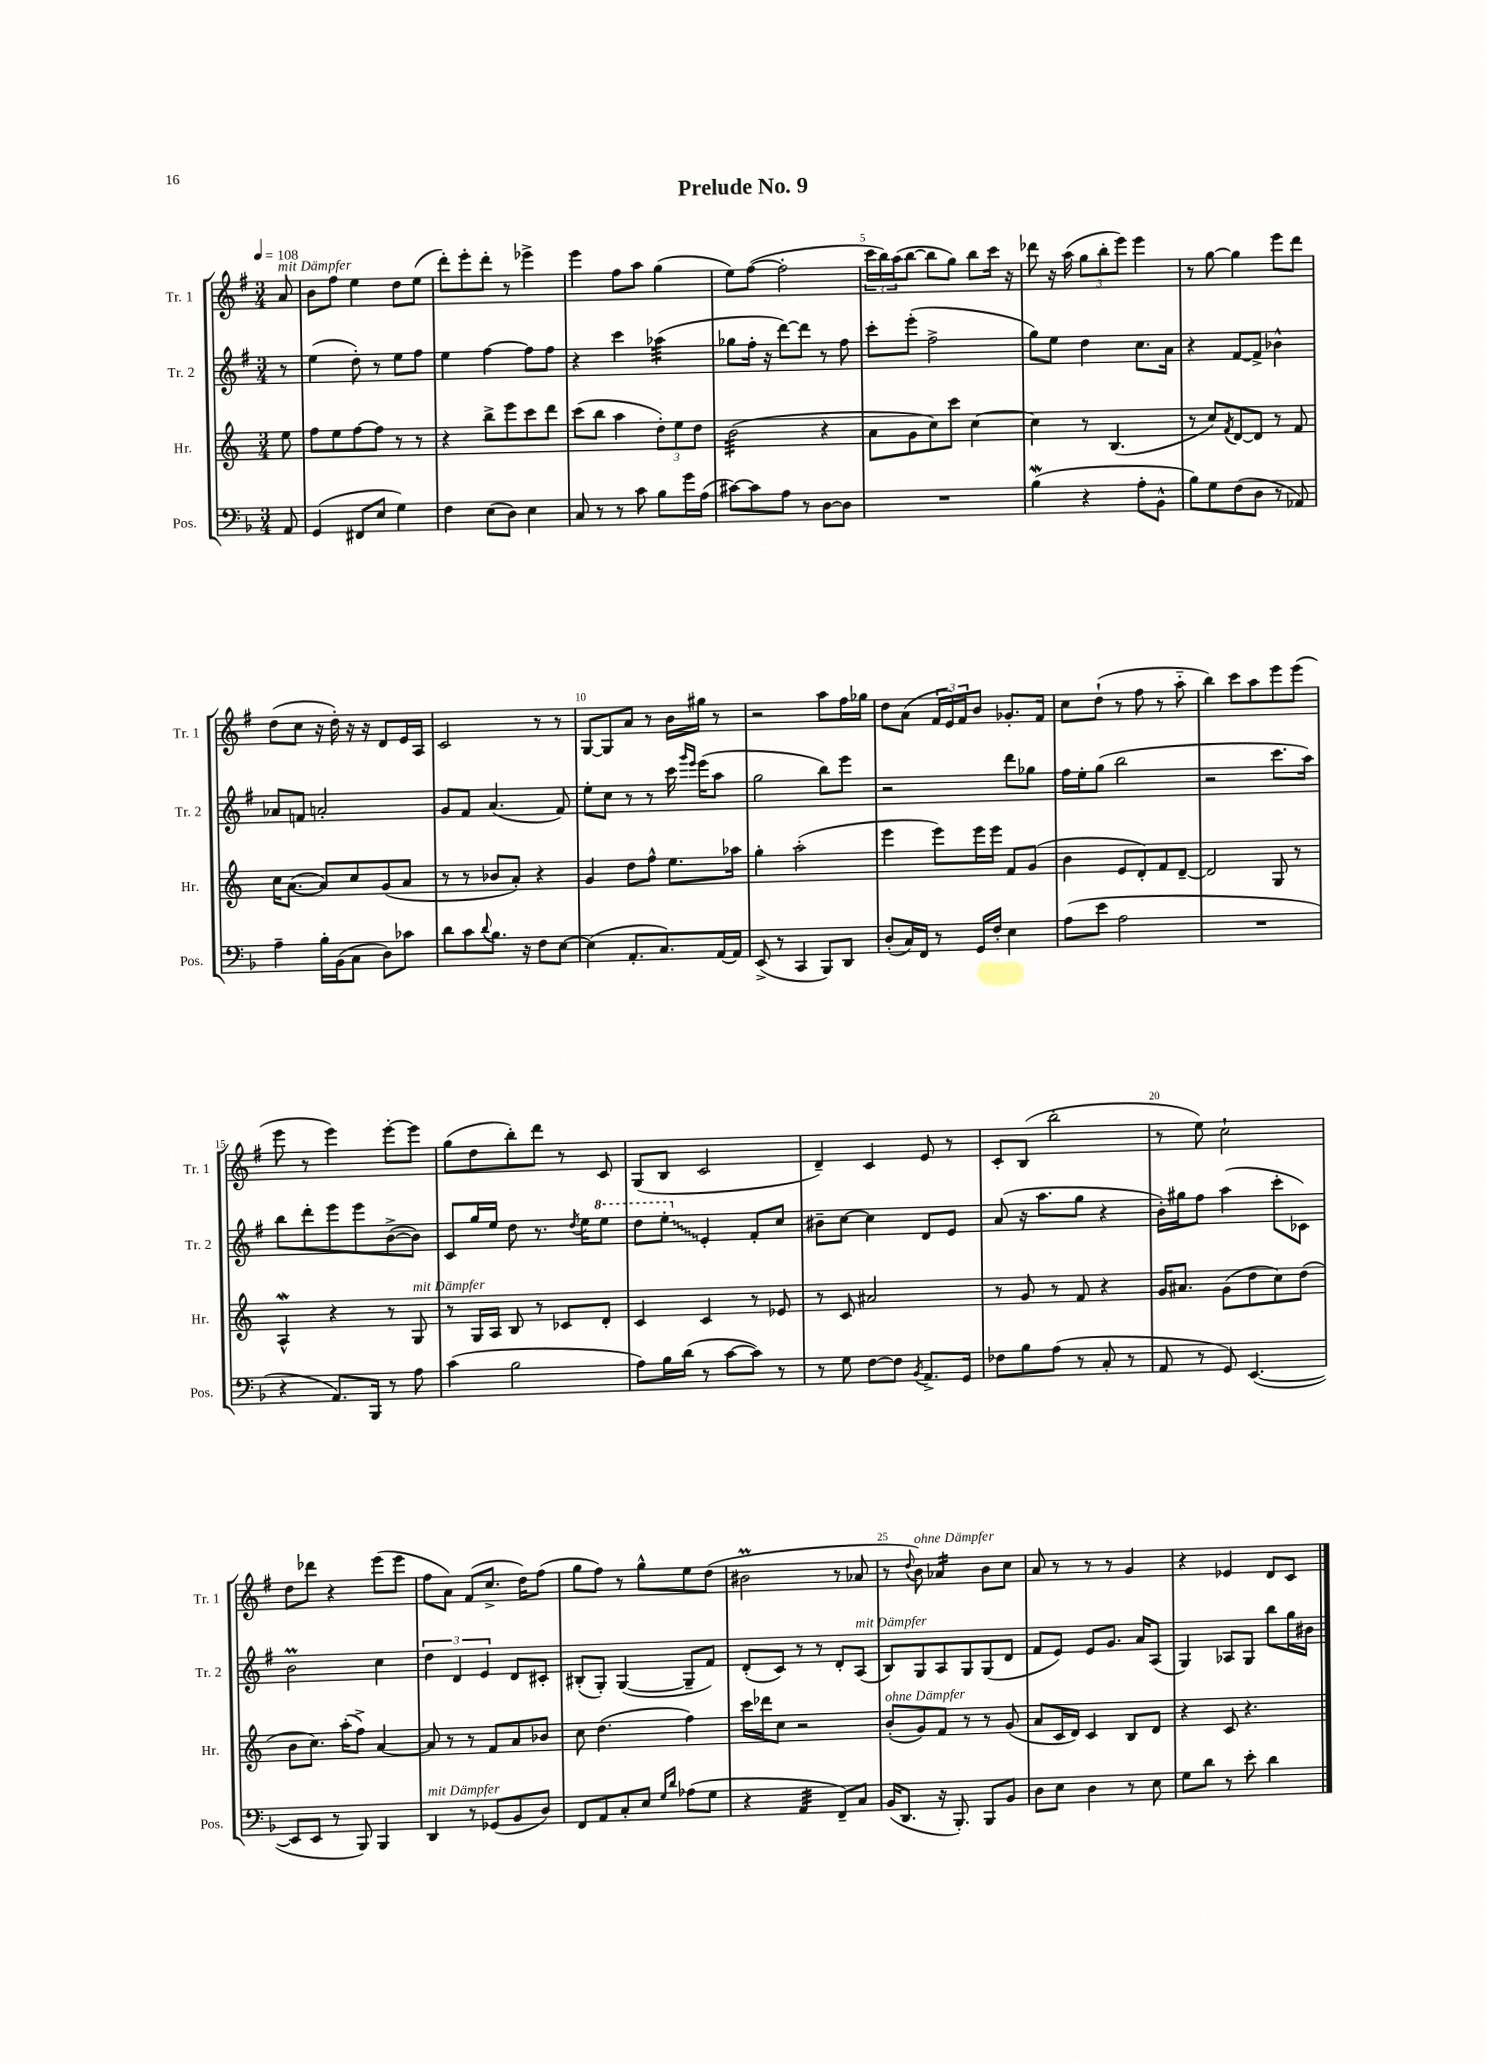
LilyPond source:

\header { title = "Prelude No. 9" }
<<
\new StaffGroup <<
\new Staff = "s0" \with { instrumentName = "Tr. 1" shortInstrumentName = "Tr. 1" } {
    \clef treble \key g \major \numericTimeSignature \time 3/4 \partial 8 \tempo 4 = 108
    a'8^\markup { \italic "mit Dämpfer" } |
    b'8 fis''8 e''4 d''8 e''8( |
    d'''8-.) e'''8-. d'''8-. r8 ees'''4-> |
    e'''4 fis''8 a''8 g''4( |
    e''8) fis''8~( fis''2-. |
    \tuplet 3/2 { c'''16 b''16) a''16( } b''8~ b''8 g''8) b''8 c'''16 r16 |
    des'''8 r16 a''16( \tuplet 3/2 { g''8 b''8-. e'''8) } e'''4 |
    r8 g''8~ g''4 e'''8 d'''8 |
    d''8( c''8 r16 d''16-.) r16 r16 d'8 e'16 a16 |
    c'2 r8 r8 |
    g8~ g8 a'8 r8 b'16 gis''16 r8 |
    r2 a''8 fis''16 ges''16 |
    d''8 a'8( \tuplet 3/2 { fis'16 e'16) fis'16 } b'8 ges'8.-. fis'16 |
    c''8 d''8-!( r8 fis''8 r8 a''8-_ |
    b''4) c'''8 a''8 e'''8 e'''8( |
    e'''8 r8 e'''4) e'''8~-. e'''8 |
    g''8( d''8 b''8-.) d'''8 r8 c'8 |
    g8( b8 c'2 |
    d'4--) c'4 e'8 r8 |
    c'8-. b8( b''2-. |
    r8 e''8) c''2-! |
    d''8 des'''8 r4 e'''8( e'''8 |
    fis''8 a'8) fis'8( c''8.-> d''16) fis''8( |
    g''8 fis''8) r8 g''8-^ e''8 d''8( |
    bis'2\prall r8 aes'8 |
    r8 \appoggiatura { d''8 } b'8^\markup { \italic "ohne Dämpfer" }) aes'4:16 b'8 c''8 |
    a'8 r8 r8 r8 g'4 |
    r4 ees'4 d'8 c'8 \bar "|." |
}
\new Staff = "s1" \with { instrumentName = "Tr. 2" shortInstrumentName = "Tr. 2" } {
    \clef treble \key g \major \numericTimeSignature \time 3/4 \partial 8
    r8 |
    e''4( d''8-.) r8 e''8 fis''8 |
    e''4 fis''4~ fis''8 fis''8 |
    r4 c'''4 aes''4:32( |
    ges''8 fis''16-. r16 d'''8~) d'''8 r8 fis''8 |
    c'''8-. e'''8-.( fis''2-> |
    g''8) e''8 d''4 c''8. a'16 |
    r4 fis'8~ fis'8-> bes'4-^ |
    aes'8 f'8 a'2-. |
    g'8 fis'8 a'4.( fis'8) |
    e''8-. c''8 r8 r8 c'''16 \grace { g'''16 e'''16 } e'''16( a''8 |
    g''2 b''8) e'''8 |
    r2 d'''8 ges''8 |
    fis''16 e''16-. g''8( b''2 |
    r2 c'''8. a''16) |
    b''8 d'''8-. e'''8 e'''8 b'8~->( b'8) |
    c'8 g''16 e''16 d''8 r8. \acciaccatura { d''8 } e''16 \ottava #1 e'''8 |
    d'''8 \once \override Glissando.style = #'zigzag e'''8-.\glissando \ottava #0 e'4-. fis'8-. c''8 |
    bis'8-- c''8~ c''4 d'8 e'8 |
    a'8( r16 a''8. g''8 r4 |
    b'16-.) gis''16 fis''8 a''4( c'''8-. ces'8) |
    b'2\prall c''4 |
    \tuplet 3/2 { d''4 d'4 e'4 } d'8 cis'8-. |
    bis8-.( g8-.) g4~( g8-- fis'8) |
    d'8-.( c'8) r8 r8 d'8-. a8^\markup { \italic "mit Dämpfer" }( |
    b8) g8 a8 g8 g8( d'8 |
    fis'8 e'8) e'8 g'8. a'16 a8( |
    g4) aes8 g8 b''8 g''16 bis'16 \bar "|." |
}
\new Staff = "s2" \with { instrumentName = "Hr." shortInstrumentName = "Hr." } {
    \clef treble \key c \major \numericTimeSignature \time 3/4 \partial 8
    e''8 |
    f''8 e''8 f''8~ f''8 r8 r8 |
    r4 b''8-> e'''8 c'''8 d'''8 |
    c'''8( b''8 a''4 \tuplet 3/2 { d''8-.) e''8 d''8 } |
    b'2:32( r4 |
    a'8 g'8 c''8) c'''8 c''4~ |
    c''4 r8 b4.( |
    r8 c''8) \acciaccatura { f'8 } d'8~ d'8 r8 f'8 |
    c''16 a'8.~( a'8) c''8 g'8( a'8 |
    r8 r8 bes'8 a'8-.) r4 |
    g'4 d''8 f''8-^ e''8. aes''16 |
    g''4-. a''2-.( |
    e'''4 e'''8) e'''16 e'''16 f'8 g'8( |
    b'4 e'8 d'8-.) f'8 d'8~-- |
    d'2 g8 r8 |
    a4-^\mordent r4 r8 g8^\markup { \italic "mit Dämpfer" } |
    r8 g16 a16 b8 r8 ces'8 d'8-. |
    c'4 c'4 r8 ees'8 |
    r8 c'8 ais'2 |
    r8 g'8 r8 f'8 r4 |
    g'16 ais'8. g'8( d''8 c''8) d''8( |
    b'8 c''8.) a''16-.( f''8->) a'4~ |
    a'8 r8 r8 f'8 a'8 bes'8 |
    c''8 d''4.( f''4) |
    c'''16 des'''16 c''8 r2 |
    b'8-.^\markup { \italic "ohne Dämpfer" }( g'8) f'8 r8 r8 g'8( |
    a'8 c'16 d'16) c'4 b8 d'8 |
    r4 c'8 r4. \bar "|." |
}
\new Staff = "s3" \with { instrumentName = "Pos." shortInstrumentName = "Pos." } {
    \clef bass \key f \major \numericTimeSignature \time 3/4 \partial 8
    a,8 |
    g,4( fis,8 e8 g4) |
    f4 e8( d8) e4 |
    c8 r8 r8 c'8 bes8 g'16 a16( |
    cis'8~) cis'8 a8 r8 d8~ d8 |
    R2. |
    bes4\mordent( r4 a8-. bes,8-^ |
    bes8) g8 f8( d8 r8 aes,8) |
    a4-- bes16-. bes,16( c8 d8) ces'8 |
    d'8 c'8 \appoggiatura { d'8 } bes8. r16 f8 e8~ |
    e4( a,8.-. c8.) a,16~ a,16 |
    e,8->( r8 c,4 bes,,8) d,8 |
    d8-.( c16) f,16 r8 g,16 f16-. e4 |
    a8( e'8 a2 |
    R2. |
    r4 a,8.) bes,,16 r8 a8 |
    c'4( bes2 |
    a8) bes16 d'16( r8 c'8~ c'8) r8 |
    r8 g8 f8~ f8 \acciaccatura { bes,8 } a,8.-> g,16 |
    fes8 bes8 a8( r8 c8-. r8 |
    a,8 r8 g,8) e,4.~( |
    e,8 e,8 r8 bes,,8) bes,,4 |
    d,4^\markup { \italic "mit Dämpfer" } r8 ges,8( bes,8 d8) |
    f,8 a,8 c8-. e8 \grace { g16 d'16 } aes8( g8 |
    r4 a,4:32 f,8--) c8 |
    bes,16( d,8. r16 bes,,8.-.) bes,,8 bes,8 |
    d8 e8 d4 r8 e8 |
    g8 d'8 r8 e'8-. d'4 \bar "|." |
}
>>
>>
\layout { \context { \Score \override BarNumber.break-visibility = ##(#f #t #t) barNumberVisibility = #(every-nth-bar-number-visible 5) } }
